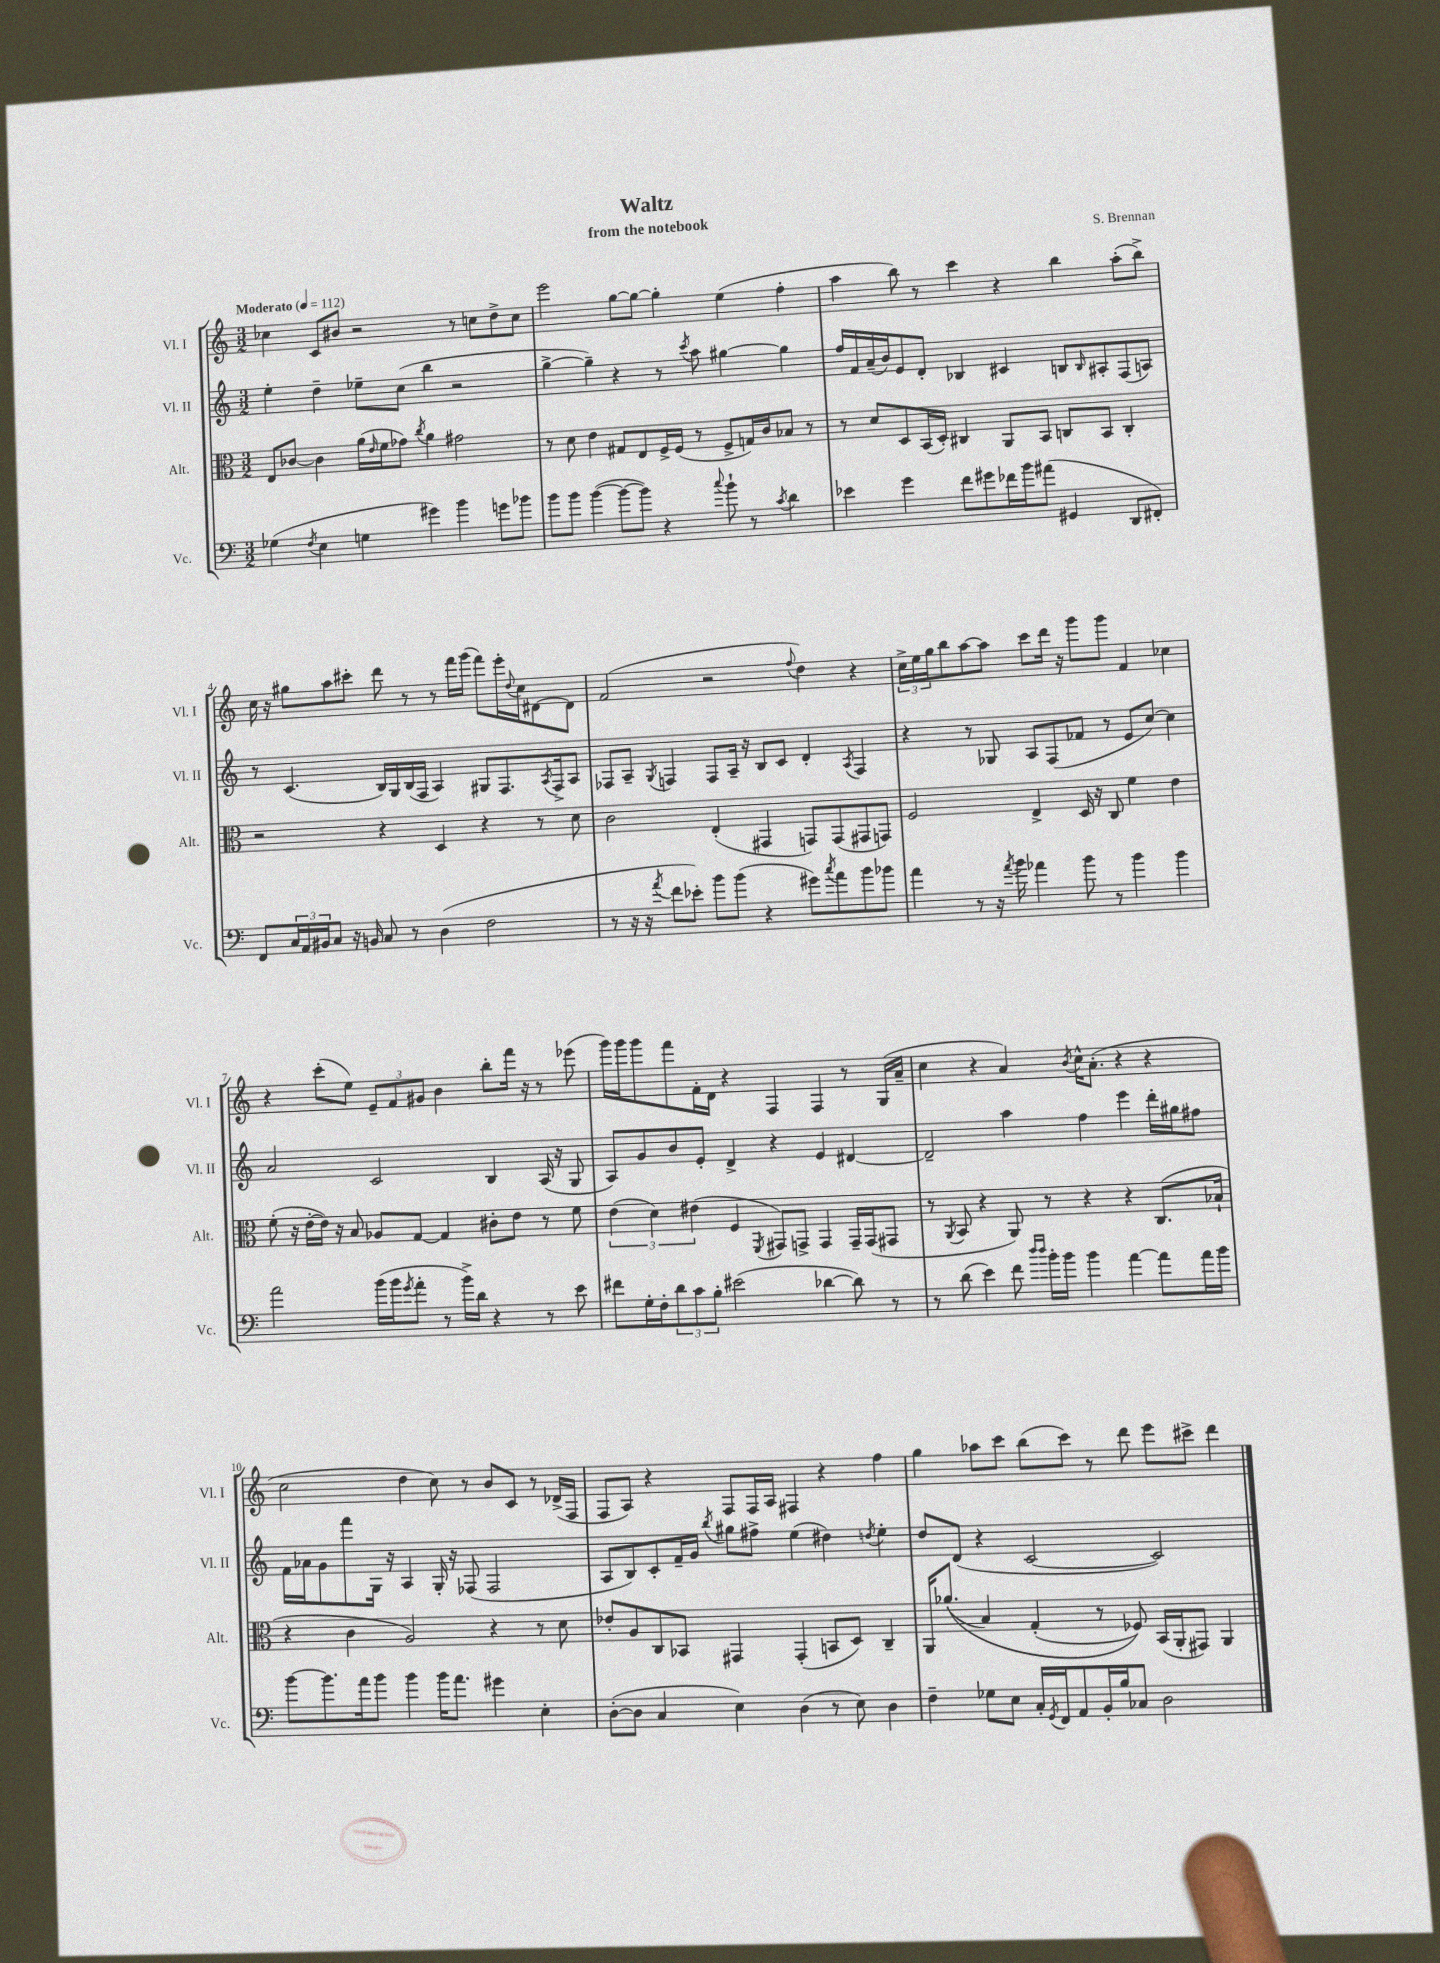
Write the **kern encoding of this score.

**kern	**kern	**kern	**kern
*staff4	*staff3	*staff2	*staff1
*clefF4	*clefC3	*clefG2	*clefG2
*k[]	*k[]	*k[]	*k[]
*M3/2	*M3/2	*M3/2	*M3/2
*MM112	*MM112	*MM112	*MM112
(4G-\	8E/L	4ee'\	4cc-\
.	[8c-/J	.	.
8qF/	.	.	.
4E\	4c-\]	4dd~\	8c/L
.	.	.	8b#/J
4G\	(16a\LL	8ee-~\L	2r
.	16qqe/	.	.
.	16f\J	.	.
.	8g-\J)	(8cc\J	.
.	8qcc/	.	.
4g#\)	4a\	4bb\	.
4b\	2g#\	2r	8r
.	.	.	8cc\L
8g\L	.	.	8dd^\
8b-\J	.	.	8cc\J
=	=	=	=
8b\L	8r	[4gg^\	2eee\
8b\J	8d\	.	.
([4b\	4e\	4gg~\])	.
8b\_L	8G#/L	4r	[8gg\L
8b\]J)	8E/	.	8gg\_J
4r	16F^/L	8r	4gg'\]
.	(16F/JJ	.	.
.	.	8qccc/	.
.	8r	8aa\	.
8qqcc/	.	.	.
8b`\	8F^/L	[4gg#\	(4ee\
8r	16G/L)	.	.
.	16c/J	.	.
8qc/	.	.	.
4d\	8B-/J	4gg#\]	4ff'\
.	8r	.	.
=	=	=	=
4e-\	8r	16ff/LL	4aa\
.	.	16f/	.
.	8d/L	(16a~/	.
.	.	16b/J)	.
4g\	8D/	8e/	8bb\)
.	(16BB/L	8d'/J	8r
.	16D'/JJ)	.	.
8f\L	4C#/	4B-/	4ccc\
8g#\	.	.	.
16f-\L	8AA/L	4c#/	4r
16b\J	.	.	.
(8a#\J	8BB/J	.	.
4GG#/	8C/L	8B/L	4bb\
.	.	16qqB/	.
.	8BB/J	8A#'/	.
8DD/L	4C'/	(8F/	(8aa'\L
8FF#'/J)	.	8A/J)	8bb^\J)
=	=	=	=
8FF/L	2r	8r	16cc\
.	.	.	16r
24C/L	.	(4.c/	8gg#\L
24AA/	.	.	.
24BB#/J	.	.	.
8C/J	.	.	8aa\
16r	.	.	8ccc#'\J
16BB/	.	.	.
8C/	4r	16B/LL)	8ddd\
.	.	16G/	.
8r	.	(16B/	8r
.	.	16F/JJ	.
(4D\	4D/	4A/)	8r
.	.	.	16fff\LL
.	.	.	(16ggg\JJ
2F\	4r	8G#/L	8fff\L)
.	.	8.F/	16eee'\L
.	.	.	8qqdd/
.	.	.	16cc\J
.	8r	.	[8d#\
.	.	8qA/	.
.	.	16F^/k	.
.	8d\	8A/J	8d#\]J
=	=	=	=
8r	2c\	8F-/L	(2f/
16r	.	8A~/J	.
16r	.	.	.
8qa/	.	8qG/	.
8f\L	.	4F/	.
8e-'\J)	.	.	.
8b\L	(4E'/	8F/L	2r
(8b\J	.	16A~/Jk	.
.	.	16r	.
4r	4GG#/	8B/L	.
.	.	8c/J	.
.	.	.	8qqff/
8g#\L)	8GG/L)	4d'/	4dd\)
8qcc/	.	.	.
8a\	(8GG/	.	.
.	.	8qA/	.
8b\	8GG#/	4F/	4r
8b-\J	8GG/J)	.	.
=	=	=	=
4a\	2F/	4r	24cc^\LL
.	.	.	24ee\
.	.	.	24gg\J
.	.	.	8bb\
8r	.	8r	[8aa\
16r	.	8G-/	8aa\]J
8qa/	.	.	.
16b\	.	.	.
4a-\	4E^/	8A/L	8ccc\L
.	.	(8F/	16ddd\Jk
.	.	.	16r
8b\	16D/	8f-/J	8ggg\L
.	16r	.	.
8r	8C/	8r	8ggg\J
4b\	4f\	8e/L	4f/
.	.	[8cc/J)	.
4b\	4e\	4cc\]	4cc-\
=	=	=	=
2a\	(8f'\	2a/	4r
.	16r	.	.
.	[16e'\LL	.	.
.	16e\]JJ)	.	(8ccc'\L
.	16r	.	.
.	8B/	.	8ee\J)
(16b\LL	8A-/L	2c/	12e~/L
16b\J	.	.	.
.	.	.	12f/
8qg/	.	.	.
8a'\J	[8G/J	.	.
.	.	.	12g#/J
8r	4G/]	.	4b\
16b^\LL)	.	.	.
16d\JJ	.	.	.
4r	8c#'\L	4B/	8bb'\L
.	8e\J	.	16fff\Jk
.	.	.	16r
8r	8r	(16A/	8r
.	.	16r	.
8e\	8f\	8G/	(8eee-\
=	=	=	=
8f#\L	(6e\	8A/L)	16ggg\LL)
.	.	.	16ggg\J
16G'\L	.	8g/	8ggg\
.	6d\)	.	.
16F'\J	.	.	.
12d\	.	8b/	8fff\
12c\	(6e#\	.	.
.	.	8e'/J	16f'\L
12B'\J	.	.	.
.	.	.	16d\JJ
(2e#\	4F/	4d^/	4r
.	8qFF/	.	.
.	8GG#/L)	4r	4F/
.	8GG^/J	.	.
[4d-\	4GG/	4e/	4F/
8d-\])	16GG~/LL	[4d#/	8r
.	(16GG/J	.	.
8r	8GG#/J	.	(16G/LL
.	.	.	16a~/JJ
=	=	=	=
8r	8r	2d#~/]	4cc\
.	8qAA/	.	.
(8d\	8BB/	.	.
4e\)	4r	.	4r
8f\	8AA/)	4aa\	4a/)
16qqdd/LL	.	.	.
16qqdd/JJ	.	.	.
16b'\LL	8r	.	.
16b\JJ	.	.	.
.	.	.	8qb/
4b\	4r	4ff\	16cc^^\LK
.	.	.	(8.a'\J
[4a\	4r	4eee\	4r
8a\]L	(8.C/L	16ddd'\LL	4r
.	.	16gg#\J	.
16a\L	.	8ff#\J	.
16b\JJ	16B-`/Jk	.	.
=	=	=	=
[8b\L	4r	16f\LL	2cc\
.	.	16a-\J	.
8.b\]	.	8g\	.
.	4c\	8fff\	.
16a\k	.	.	.
8b\J	.	16G\Jk	.
.	.	16r	.
4b\	2A/)	4A/	4dd\
16b\LK	.	16G'/	8cc\)
8.a\J	.	16r	.
.	.	(8F-/	8r
4g#\	4r	2F-/	8b/L
.	.	.	8c/J
4E'\	8r	.	8r
.	8d\	.	(16d-^/LL
.	.	.	16F/JJ
=	=	=	=
([8D'\L	8e-'/L	8A/L	8F/L
8D\]J	8A/	8B/)	8A/J)
4C/	8C/	8c'/	4r
.	8BB-/J	16f~/L	.
.	.	16g/JJ	.
.	.	8qbb/	.
4E\)	4GG#/	8gg#\L	8F/L
.	.	8ff#^\J	16F/L
.	.	.	16A/JJ
(4D\	(4GG#'/	(4ee\	4F#/
8r	8BB/L	4dd#\)	4r
8E\)	8D/J)	.	.
.	.	8qdd/	.
4D\	4C~/	4ee'\	4ff\
=	=	=	=
4F~\	16AA/LK	8dd/L	4gg\
.	&((8.a-/J	.	.
.	.	(8d/J	.
8G-\L	4B/)	4r	8aa-\L
8E\J	.	.	8ccc\J
16C'/LL	(4G'/	[2c/	(8bb\L
8qGG/	.	.	.
16FF/J	.	.	.
8AA/	.	.	8ccc\J)
16BB'/L	8r	.	8r
16B/J	.	.	.
8C-/J	8F-/)&)	.	8ddd\
2D\	(16BB/LL	2c/])	8eee\L
.	16AA'/J	.	.
.	8GG#/J)	.	8ccc#^\J
.	4AA/	.	4ddd\
==	==	==	==
*-	*-	*-	*-
